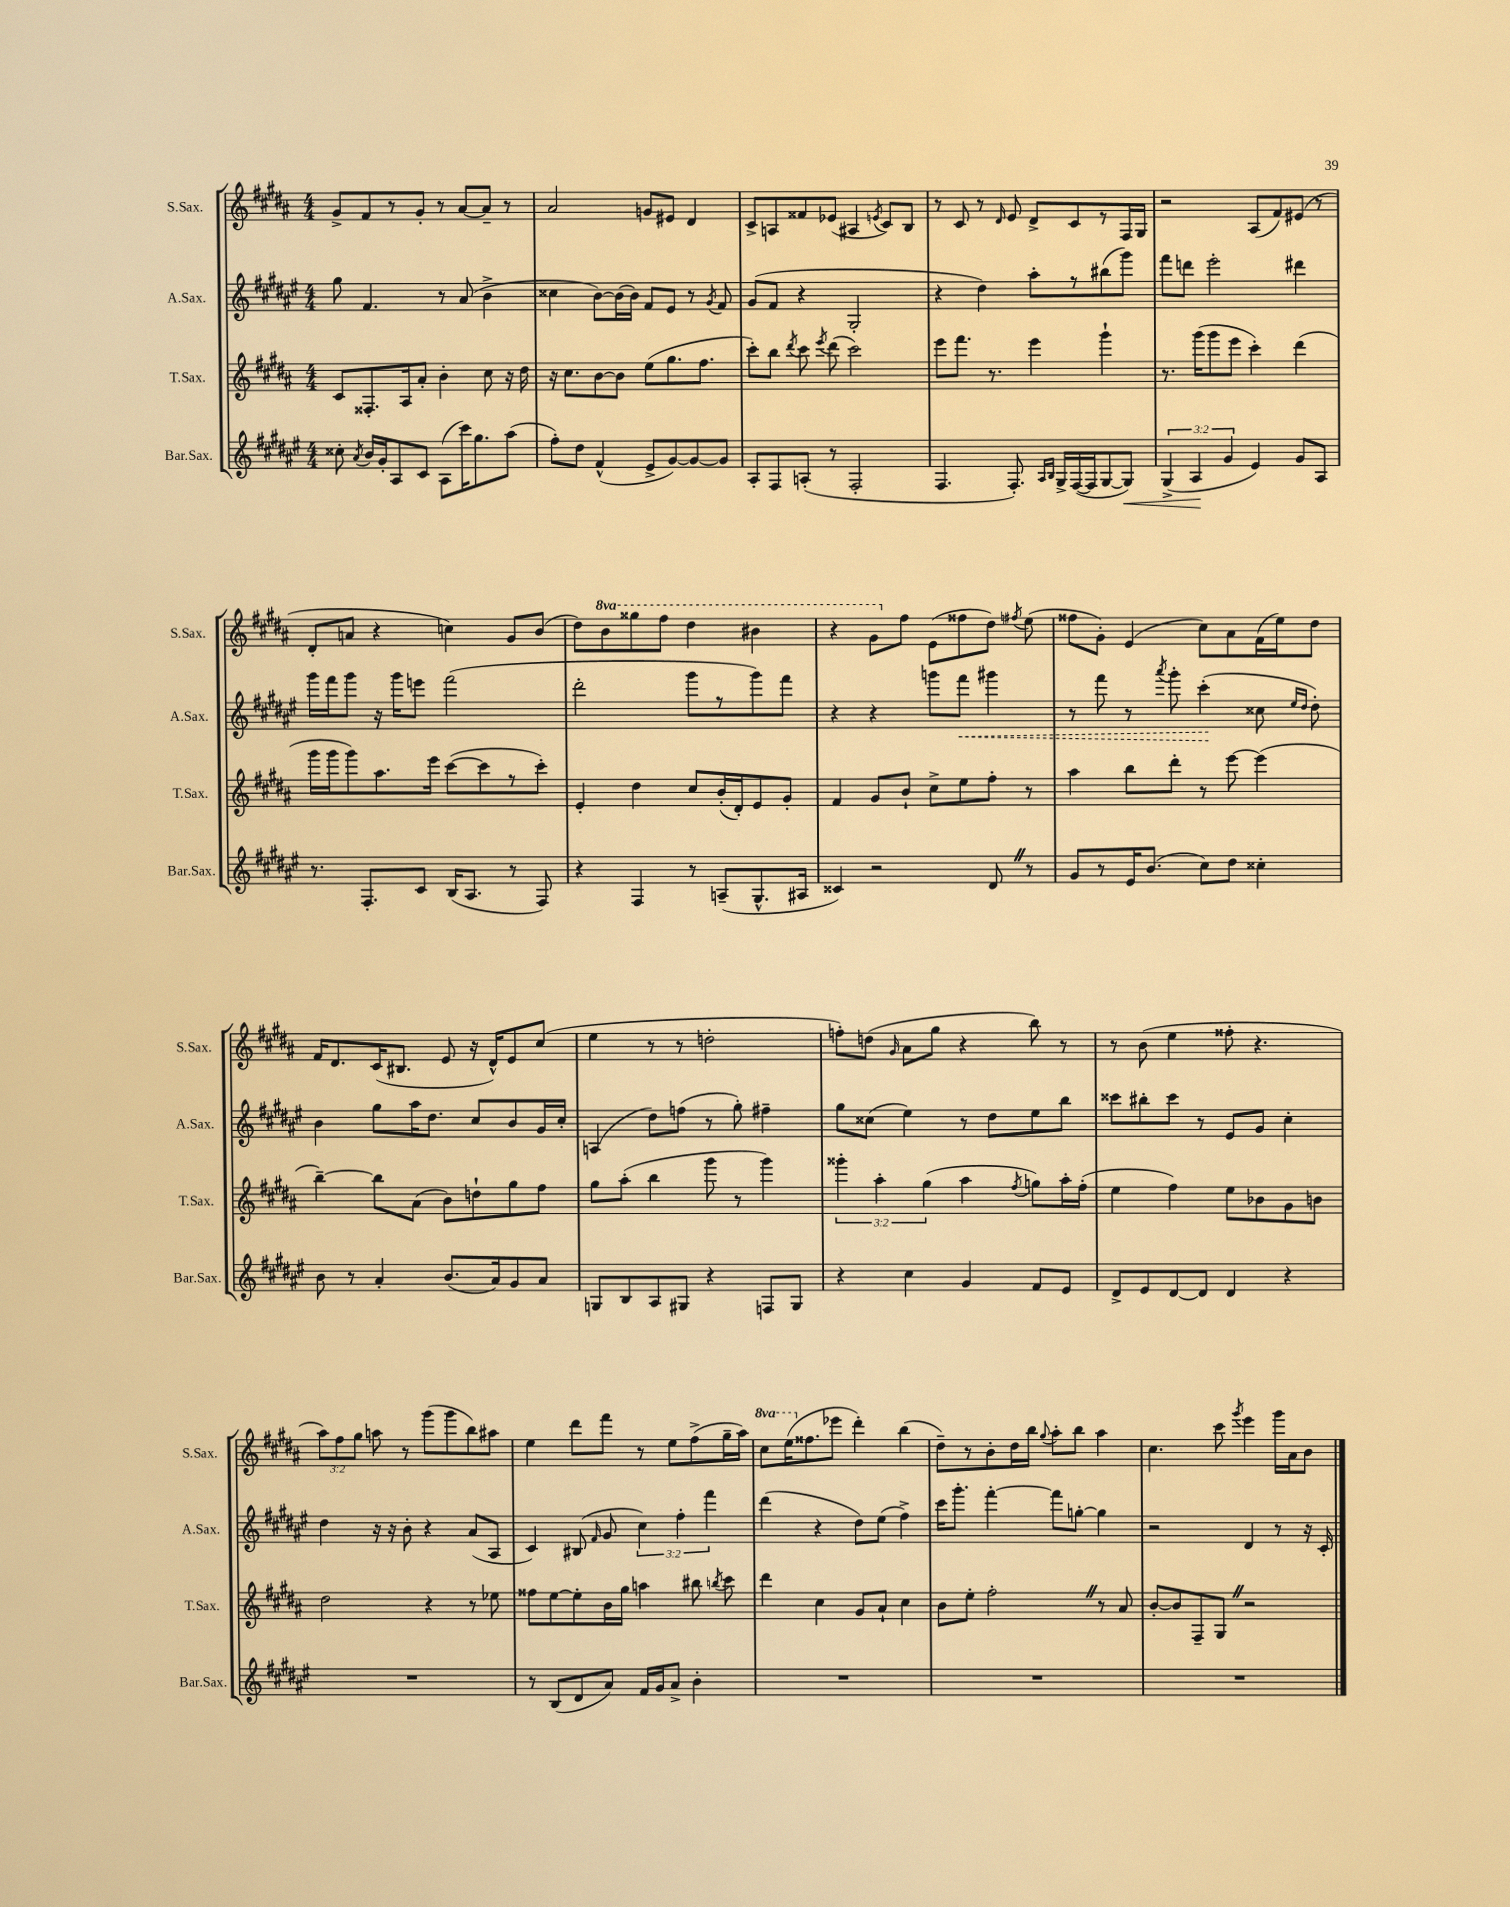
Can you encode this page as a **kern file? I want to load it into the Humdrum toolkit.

**kern	**kern	**kern	**kern
*staff4	*staff3	*staff2	*staff1
*clefG2	*clefG2	*clefG2	*clefG2
*k[f#c#g#d#a#e#]	*k[f#c#g#d#a#]	*k[f#c#g#d#a#e#]	*k[f#c#g#d#a#]
*M4/4	*M4/4	*M4/4	*M4/4
8cc##'	8c#	8gg#	8g#^
8qa#	.	.	.
16b	8.F##'	4.f#	8f#
16g#'	.	.	.
8A#	.	.	8r
.	16A#	.	.
8c#	8a#'	.	8g#'
(8A#	4b'	8r	8r
16ccc#)	.	(8a#	[8a#
8.gg#	.	.	.
.	8cc#	4b^	8a#~]
(8aa#	16r	.	8r
.	16dd#	.	.
=	=	=	=
8ff#')	16r	4cc##	2a#
.	8.cc#	.	.
8dd#	.	.	.
(4f#^^	[8b	[8b)	.
.	8b]	(16b]	.
.	.	16b)	.
8e#^	(8ee	8f#	8g
[8g#)	8.gg#	8e#	8e#
8g#_	.	8r	4d#
.	8.ff#	.	.
.	.	8qg#	.
8g#]	.	8f#	.
=	=	=	=
8A#'	8ccc#')	(8g#	8c#^
8F#	8bb	8f#	8A
.	8qddd#	.	.
(8A'	8ccc#	4r	8f##
.	8qeee	.	.
8r	(8ddd#	.	(8e-
2F#'	2ccc#)	2G#'	4A#
.	.	.	8qe
.	.	.	8c#)
.	.	.	8B
=	=	=	=
4.F#	8eee	4r	8r
.	8.fff#	.	8c#
.	.	4dd#)	8r
.	8.r	.	.
.	.	.	16qqd#
8.F#')	.	.	8e
.	4eee	8aa#'	8d#^
16qqA#	.	.	.
16qqB	.	.	.
16G#^	.	.	.
([16F#	.	8r	8c#
16F#]	.	.	.
[8G#	4ggg#`	(8bb#	8r
8G#])	.	8ggg#)	16F#
.	.	.	16G#
=	=	=	=
(6G#^	8.r	8fff#	2r
.	.	8ddd	.
6A#	.	.	.
.	(16ggg#	.	.
.	8ggg#	2eee#'	.
6g#	.	.	.
.	8eee	.	.
4e#)	4ccc#')	.	(8A#
.	.	.	8f#)
8g#	(4ddd#	4ddd#	(8e#
8A#	.	.	8r
=	=	=	=
8.r	16ggg#	16ggg#	8d#'
.	16ggg#	16fff#	.
.	8ggg#)	8ggg#	8a
8.F#'	.	.	.
.	8.aa#	16r	4r
.	.	16ggg#	.
8c#	.	8eee	.
.	16eee	.	.
(16B	([8ccc#	(2fff#	4cc)
8.A#	.	.	.
.	8ccc#]	.	.
8r	8r	.	8g#
8F#)	8ccc#')	.	(8b
=	=	=	=
4r	4e'	2ddd#'	8dd#)
.	.	.	8bb
4F#	4dd#	.	8ggg##
.	.	.	8fff#
8r	8cc#	8ggg#	4ddd#
(8A~	(16b'	8r	.
.	16d#')	.	.
8.G#^^	8e	8ggg#)	4bb#
.	8g#'	8fff#	.
16A#	.	.	.
=	=	=	=
4c##)	4f#	4r	4r
2r	8g#	4r	8gg#
.	8b`	.	8ff#
.	8cc#^	8ggg	(8e
.	8ee	8fff#	8ff##
8d#	8ff#'	4ggg#	8dd#)
.	.	.	8qff#
8r	8r	.	(8ee
=	=	=	=
8g#	4aa#	8r	8ff##
8r	.	8fff#	8g#')
16e#	8bb	8r	(4e
(8.b	.	.	.
.	.	8qaaa#	.
.	8ddd#'	8ggg#'	.
8cc#)	8r	(4ccc#'	8cc#)
8dd#	[8eee	.	8a#
4cc##'	(4eee]	8cc##	(16f#
.	.	.	16ee)
.	.	16qqee#	.
.	.	16qqdd#	.
.	.	8dd#')	8dd#
=	=	=	=
8b	[4bb~)	4b	16f#
.	.	.	8.d#
8r	.	.	.
4a#'	8bb]	8gg#	(16c#
.	.	.	8.B#
.	(8a#	16aa#	.
.	.	8.dd#	.
(8.b	8b)	.	8e
.	8dd`	8cc#	16r
16a#)	.	.	16d#^^)
8g#	8gg#	8b	8e
8a#	8ff#	16g#	(8cc#
.	.	16cc#'	.
=	=	=	=
8G	8gg#	(4A	4ee
8B	(8aa#'	.	.
8A#	4bb	8dd#)	8r
8G#	.	(8ff	8r
4r	8ggg#	8r	2dd'
.	8r	8gg#')	.
8F	4ggg#)	4ff#~	.
8G#	.	.	.
=	=	=	=
4r	6ggg##'	8gg#	8ff')
.	.	(8cc##	(8dd
.	6aa#'	.	.
.	.	.	16qqg#
4cc#	.	4ee#)	8a#
.	(6gg#	.	.
.	.	.	8gg#
4g#	4aa#	8r	4r
.	.	8dd#	.
.	8qff#	.	.
8f#	8gg)	8ee#	8bb)
8e#	16aa#'	8bb	8r
.	(16ff#'	.	.
=	=	=	=
8d#^	4ee	8ccc##	8r
8e#	.	8bb#'	(8b
[8d#	4ff#)	8ccc##	4ee
8d#]	.	8r	.
4d#	8ee	8e#	8ff##'
.	8b-	8g#	4.r
4r	8g#	4cc#'	.
.	8b	.	.
=	=	=	=
1r	2dd#	4dd#	12aa#)
.	.	.	12ff#
.	.	.	12gg#
.	.	16r	8aa
.	.	16r	.
.	.	8b'	8r
.	4r	4r	(8ggg#
.	.	.	8ggg#
.	8r	(8a#	8bb)
.	8ee-	8A#	8aa#
=	=	=	=
8r	8ff##	4c#)	4ee
(8B	[8ee	.	.
8d#	8ee']	(8B#	8ddd#
.	.	16qqf#	.
8a#)	16b	8g#	8fff#
.	16gg#	.	.
16f#	4aa	6cc#)	8r
16g#	.	.	.
8a#^	.	.	8ee
.	.	6ff#'	.
4b'	8bb#	.	(8ff#^
.	.	6fff#	.
.	8qbb	.	.
.	8ccc#	.	16gg#~
.	.	.	16aa#)
=	=	=	=
1r	4ddd#	(4ddd#	8ccc#
.	.	.	(16eee
.	.	.	8.ff##
.	4cc#	4r	.
.	.	.	8eee-
.	8g#	8dd#)	4ddd#')
.	8a#`	(8ee#	.
.	4cc#	4ff#^)	(4bb
=	=	=	=
1r	8b	16ccc#	8dd#~)
.	.	8.ggg#'	.
.	8ee'	.	8r
.	2ff#'	[4fff#'	8b'
.	.	.	16dd#
.	.	.	16bb
.	.	.	8qqgg#
.	.	8fff#]	8aa#'
.	.	[8gg'	8bb
.	8r	4gg]	4aa#
.	8a#	.	.
=	=	=	=
1r	[8b'	2r	4.cc#
.	8b]	.	.
.	8F#~	.	.
.	8G#	.	8ccc#
.	.	.	8qggg#
.	2r	4d#	4eee
.	.	8r	16ggg#
.	.	.	16a#
.	.	16r	8b
.	.	16c#'	.
==	==	==	==
*-	*-	*-	*-
